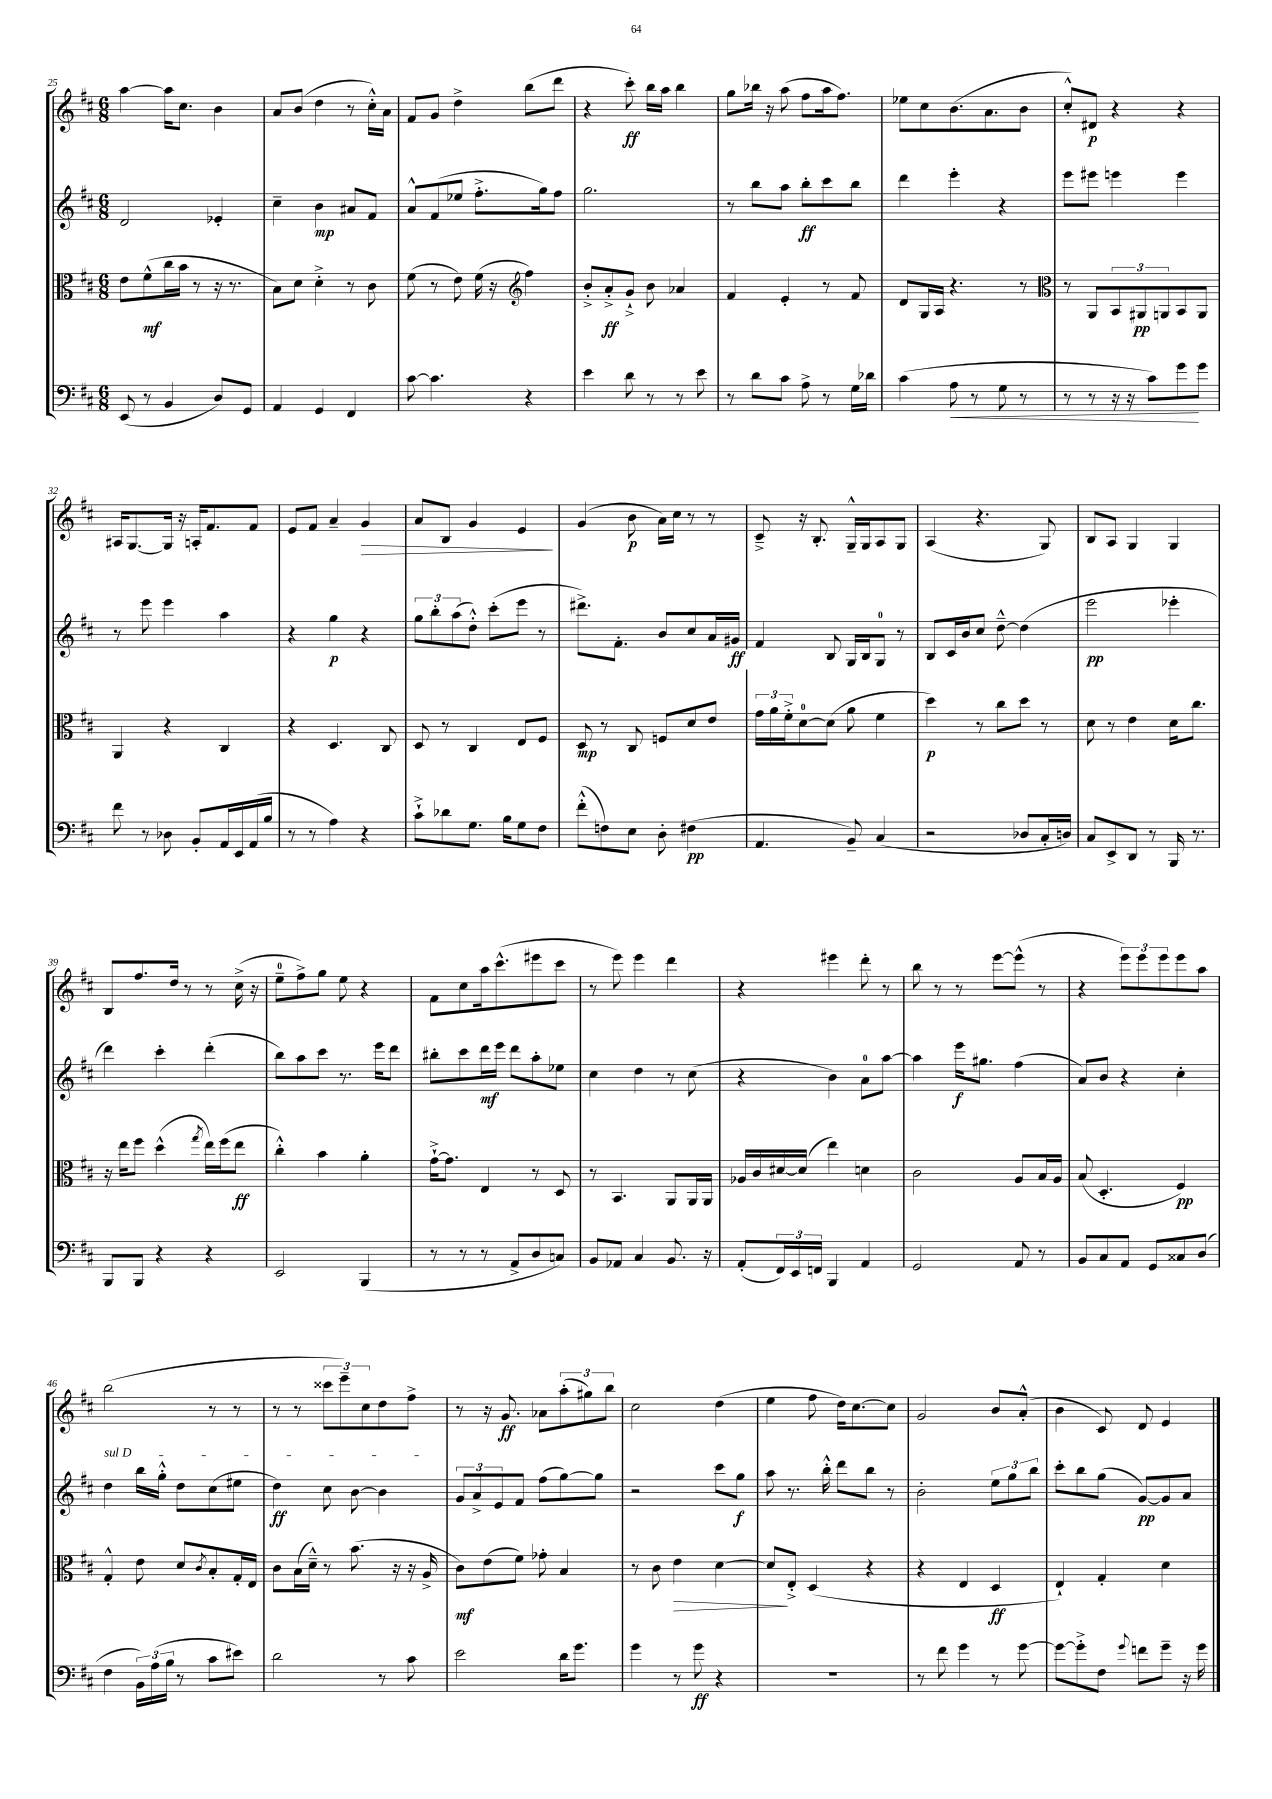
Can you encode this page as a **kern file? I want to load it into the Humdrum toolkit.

**kern	**dynam	**kern	**dynam	**kern	**dynam	**kern	**dynam
*part4	*part4	*part3	*part3	*part2	*part2	*part1	*part1
*staff4	*staff4	*staff3	*staff3	*staff2	*staff2	*staff1	*staff1
*clefF4	*	*clefC3	*	*clefG2	*	*clefG2	*
*k[f#c#]	*	*k[f#c#]	*	*k[f#c#]	*	*k[f#c#]	*
*M6/8	*	*M6/8	*	*M6/8	*	*M6/8	*
=25	=25	=25	=25	=25	=25	=25	=25
(8EE/	.	8e\L	.	2d/	.	[4aa\	.
8r	.	(8f#^^\	mf	.	.	.	.
4BB/	.	16cc#\L	.	.	.	16aa\KL]	.
.	.	16b\JJ	.	.	.	8.cc#\J	.
.	.	8r	.	.	.	.	.
8D/L)	.	16r	.	4e-X'/	.	4b\	.
.	.	8.r	.	.	.	.	.
8GG/J	.	.	.	.	.	.	.
=26	=26	=26	=26	=26	=26	=26	=26
4AA/	.	8B\L)	.	4cc#~\	.	8a/L	.
.	.	8d\J	.	.	.	(8b/J	.
4GG/	.	4d'^\	.	4b\	mp	4dd\	.
4FF#/	.	8r	.	8a#X/L	.	8r	.
.	.	8c#\	.	8f#/J	.	16cc#'^^\LL)	.
.	.	.	.	.	.	16a\JJ	.
=27	=27	=27	=27	=27	=27	=27	=27
[8c#\	.	(8f#\	.	8a^^/L	.	8f#/L	.
4.c#\]	.	8r	.	(8f#/	.	8g/J	.
.	.	8e\)	.	8ee-X/J	.	4dd^\	.
.	.	(16f#\	.	8.ff#'^\L	.	.	.
.	.	16r	.	.	.	.	.
*	*	*clefG2	*	*	*	*	*
4r	.	4ff#\)	.	.	.	(8bb\L	.
.	.	.	.	16gg\k)	.	.	.
.	.	.	.	8ff#\J	.	8ddd\J	.
=28	=28	=28	=28	=28	=28	=28	=28
4e\	.	8b'^/L	.	2.gg\	.	4r	.
.	.	8a'^/	ff	.	.	.	.
8d\	.	8g`^/J	.	.	.	8ccc#'\)	ff
8r	.	8b\	.	.	.	16bb\LL	.
.	.	.	.	.	.	16aa\JJ	.
8r	.	4a-X/	.	.	.	4bb\	.
8e\	.	.	.	.	.	.	.
=29	=29	=29	=29	=29	=29	=29	=29
8r	.	4f#/	.	8r	.	8gg\L	.
8d\L	.	.	.	8bb\L	.	16bb-X\Jk	.
.	.	.	.	.	.	16r	.
8c#\J	.	4e'/	.	8aa\J	.	(8aa\	.
8A^\	.	.	.	8bb'\L	ff	8ff#\L	.
8r	.	8r	.	8ccc#\	.	16aa\k	.
.	.	.	.	.	.	8.ff#\J)	.
16G\LL	.	8f#/	.	8bb\J	.	.	.
16d-X\JJ	.	.	.	.	.	.	.
=30	=30	=30	=30	=30	=30	=30	=30
(4c#\	.	8d/L	.	4ddd\	.	8ee-X\L	.
.	.	16G/L	.	.	.	8cc#\	.
.	.	16A/JJ	.	.	.	.	.
!	!LO:HP:b	!	!	!	!	!	!
8A\	<	4.r	.	4eee'\	.	(8.b\	.
8r	.	.	.	.	.	.	.
.	.	.	.	.	.	8.a\	.
8G\	.	.	.	4r	.	.	.
8r	.	8r	.	.	.	8b\J	.
=31	=31	=31	=31	=31	=31	=31	=31
*	*	*clefC3	*	*	*	*	*
8r	.	8r	.	8eee\L	.	8cc#'^^/L)	.
8r	.	8AA/L	.	8eee#X\J	.	8d#X/J	p
16r	.	12BB/	.	4eeen\	.	4r	.
16r	.	.	.	.	.	.	.
.	.	12AA#X/	pp	.	.	.	.
8c#\L)	.	.	.	.	.	.	.
.	.	12AAn/	.	.	.	.	.
8g\	.	8BB/	.	4eee\	.	4r	.
8g\J	[	8AA/J	.	.	.	.	.
!!LO:LB:g=z
=32	=32	=32	=32	=32	=32	=32	=32
8f#\	.	4AA/	.	8r	.	16A#X/KL	.
.	.	.	.	.	.	[8.G/	.
8r	.	.	.	8eee\	.	.	.
8D-X\	.	4r	.	4eee\	.	16G/Jk]	.
.	.	.	.	.	.	16r	.
8BB'/L	.	.	.	.	.	16An'/KL	.
.	.	.	.	.	.	8.f#/	.
16AA/L	.	4C#/	.	4aa\	.	.	.
16EE/	.	.	.	.	.	.	.
(16AA/	.	.	.	.	.	8f#/J	.
16B/JJ	.	.	.	.	.	.	.
=33	=33	=33	=33	=33	=33	=33	=33
8r	.	4r	.	4r	.	8e/L	.
8r	.	.	.	.	.	8f#/J	.
4A\)	.	4.D/	.	4gg\	p	4a~/	.
!	!	!	!	!	!	!	!LO:HP:b
4r	.	.	.	4r	.	4g/	>
.	.	8C#/	.	.	.	.	.
=34	=34	=34	=34	=34	=34	=34	=34
8c#`^\L	.	8D/	.	12gg\L	.	8a/L	.
.	.	.	.	12bb'\	.	.	.
8d-X\	.	8r	.	.	.	8B/J	.
.	.	.	.	(12aa\	.	.	.
8.G\J	.	4C#/	.	8dd'^^\J)	.	4g/	.
.	.	.	.	(8ccc#'\L	.	.	.
16B\KL	.	.	.	.	.	.	.
8G\	.	8E/L	.	8eee\J	.	4e/	.
8F#\J	.	8F#/J	.	8r	.	.	.
.	.	.	.	.	.	.	]
=35	=35	=35	=35	=35	=35	=35	=35
(8f#'^^\L	.	8D/	mp	8.ddd#X^\L)	.	(4g/	.
8Fn\)	.	8r	.	.	.	.	.
.	.	.	.	8.f#'\J	.	.	.
8E\J	.	8C#/	.	.	.	8b\	p
8D'\	.	8Fn/L	.	8b/L	.	16a\LL)	.
.	.	.	.	.	.	16cc#\JJ	.
(4F#X\	pp	8d/	.	8cc#/	.	8r	.
.	.	8e/J	.	16a/L	.	8r	.
.	.	.	.	16g#X/JJ	ff	.	.
=36	=36	=36	=36	=36	=36	=36	=36
4.AA/	.	24g\LL	.	4f#/	.	8c#~^/	.
.	.	24a\	.	.	.	.	.
.	.	24f#'^\J	.	.	.	.	.
.	.	[8d\	.	.	.	16r	.
.	.	.	.	.	.	8.B'/	.
.	.	(8d\J]	.	8B/	.	.	.
8BB~/)	.	8a\	.	16G/LL	.	16G~^^/LL	.
.	.	.	.	16B/J	.	16G/J	.
(4C#/	.	4f#\	.	8G/J	.	8A/	.
.	.	.	.	8r	.	8G/J	.
=37	=37	=37	=37	=37	=37	=37	=37
2r	.	4dd\)	p	8B/L	.	(4A/	.
.	.	.	.	16c#/L	.	.	.
.	.	.	.	16b/J	.	.	.
.	.	8r	.	8cc#/J	.	4.r	.
.	.	8cc#\L	.	[8dd~^^\	.	.	.
8D-X/L	.	8dd\J	.	(4dd\]	.	.	.
16C#'/L	.	8r	.	.	.	8G/)	.
16Dn/JJ)	.	.	.	.	.	.	.
=38	=38	=38	=38	=38	=38	=38	=38
8C#/L	.	8d\	.	2eee\	pp	8B/L	.
8EE^/	.	8r	.	.	.	8A/J	.
8DD/J	.	4e\	.	.	.	4G/	.
8r	.	.	.	.	.	.	.
16BBB/	.	16d\KL	.	4eee-X'\	.	4G/	.
8.r	.	8.cc#\J	.	.	.	.	.
!!LO:LB:g=z
=39	=39	=39	=39	=39	=39	=39	=39
8BBB/L	.	16r	.	4ddd\)	.	8B/L	.
.	.	16ee\KL	.	.	.	.	.
8BBB/J	.	8ff#\J	.	.	.	8.ff#/	.
4r	.	(4dd^^\	.	4ccc#'\	.	.	.
.	.	.	.	.	.	16dd/Jk	.
.	.	.	.	.	.	8r	.
.	.	8qgg/	.	.	.	.	.
4r	.	16ee\LL)	.	(4ddd'\	.	8r	.
.	.	(16ff#\J	.	.	.	.	.
.	.	8ee\J	ff	.	.	(16cc#^\	.
.	.	.	.	.	.	16r	.
=40	=40	=40	=40	=40	=40	=40	=40
2EE/	.	4cc#'^^\)	.	8bb\L)	.	8ee~\L	.
.	.	.	.	8aa\	.	8ff#^\)	.
.	.	4b\	.	8ccc#\J	.	8gg\J	.
.	.	.	.	8.r	.	8ee\	.
(4BBB/	.	4a'\	.	.	.	4r	.
.	.	.	.	16eee\KL	.	.	.
.	.	.	.	8ddd\J	.	.	.
=41	=41	=41	=41	=41	=41	=41	=41
8r	.	[16g`^\KL	.	8bb#X'\L	.	8f#\L	.
.	.	8.g\J]	.	.	.	.	.
8r	.	.	.	8ccc#\	.	8cc#\	.
8r	.	4E/	.	16ddd\L	mf	16aa\k	.
.	.	.	.	16eee\JJ	.	(8.ccc#^^\	.
8AA^/L	.	.	.	8ddd\L	.	.	.
8D/	.	8r	.	8aa'\	.	8eee#X\	.
8Cn/J)	.	8D/	.	8ee-X\J	.	8ccc#\J	.
=42	=42	=42	=42	=42	=42	=42	=42
8BB/L	.	8r	.	4cc#\	.	8r	.
8AA-X/J	.	4.BB/	.	.	.	8eee\)	.
4C#/	.	.	.	4dd\	.	4eee\	.
8.BB/	.	8AA/L	.	8r	.	4ddd\	.
.	.	16AA/L	.	(8cc#\	.	.	.
16r	.	16AA/JJ	.	.	.	.	.
=43	=43	=43	=43	=43	=43	=43	=43
(8AA'/L	.	16A-X/LL	.	4r	.	4r	.
.	.	16c#/	.	.	.	.	.
24FF#/L)	.	[16d#X/	.	.	.	.	.
24EE/	.	.	.	.	.	.	.
.	.	(16d#/JJ]	.	.	.	.	.
24FFn/JJ	.	.	.	.	.	.	.
4BBB/	.	4ee\)	.	4b\)	.	4eee#X\	.
4AA/	.	4dn\	.	8a\L	.	8ddd'\	.
.	.	.	.	[8aa\J	.	8r	.
=44	=44	=44	=44	=44	=44	=44	=44
2GG/	.	2c#\	.	4aa\]	.	8bb\	.
.	.	.	.	.	.	8r	.
.	.	.	.	16eee\KL	f	8r	.
.	.	.	.	8.gg#X\J	.	.	.
.	.	.	.	.	.	[8eee\L	.
8AA/	.	8A/L	.	(4ff#\	.	(8eee^^\J]	.
8r	.	16B/L	.	.	.	8r	.
.	.	16A/JJ	.	.	.	.	.
=45	=45	=45	=45	=45	=45	=45	=45
8BB/L	.	(8B/	.	8a/L)	.	4r	.
8C#/	.	4.D'/	.	8b/J	.	.	.
8AA/J	.	.	.	4r	.	12eee\L)	.
.	.	.	.	.	.	12eee\	.
8GG/L	.	.	.	.	.	.	.
.	.	.	.	.	.	12eee\	.
8C##X/	.	4F#/)	pp	4cc#'\	.	8eee\	.
(8D/J	.	.	.	.	.	8aa\J	.
!!LO:LB:g=z
=46	=46	=46	=46	=46	=46	=46	=46
!	!	!	!	!LO:TX:a:i:t=sul D	!	!	!
4F#\	.	4G'^^/	.	4dd\	.	(2bb\	.
24BB\LL)	.	8e\	.	16bb\LL	.	.	.
(24A\	.	.	.	.	.	.	.
.	.	.	.	16gg'^^\JJ	.	.	.
24B\JJ	.	.	.	.	.	.	.
8r	.	8d/L	.	8dd\L	.	.	.
.	.	8qc#/	.	.	.	.	.
8c#\L	.	8B'/	.	(8cc#\	.	8r	.
8e#X\J)	.	16G'/L	.	8ee#X\J	.	8r	.
.	.	16E/JJ	.	.	.	.	.
=47	=47	=47	=47	=47	=47	=47	=47
2d\	.	8c#\L	.	4dd\)	ff	8r	.
.	.	(16B\L	.	.	.	8r	.
.	.	16d~^^\JJ)	.	.	.	.	.
.	.	8r	.	8cc#\	.	12ccc##X\L	.
.	.	.	.	.	.	12eee~\)	.
.	.	(8.b\	.	[8b\	.	.	.
.	.	.	.	.	.	12cc#\	.
8r	.	.	.	4b\]	.	8dd\	.
.	.	16r	.	.	.	.	.
8c#\	.	16r	.	.	.	8ff#^\J	.
.	.	16A^/	.	.	.	.	.
=48	=48	=48	=48	=48	=48	=48	=48
2e\	.	8c#\L)	mf	12g/L	.	8r	.
.	.	.	.	12a^/	.	.	.
.	.	(8e\	.	.	.	16r	.
.	.	.	.	12e/	.	.	.
.	.	.	.	.	.	8.g/	ff
.	.	8f#\J)	.	8f#/J	.	.	.
.	.	8g-X'\	.	(8ff#\L	.	8a-X\L	.
16d\KL	.	4B/	.	[8gg\)	.	(12aa'\	.
8.g\J	.	.	.	.	.	.	.
.	.	.	.	.	.	12gg#X\)	.
.	.	.	.	8gg\J]	.	.	.
.	.	.	.	.	.	12bb\J	.
=49	=49	=49	=49	=49	=49	=49	=49
4g\	.	8r	.	2r	.	2cc#\	.
.	.	8c#\	.	.	.	.	.
!	!	!	!LO:HP:b	!	!	!	!
8r	.	4e\	>	.	.	.	.
8g\	ff	.	.	.	.	.	.
4r	.	[4d\	.	8ccc#\L	.	(4dd\	.
.	.	.	.	8gg\J	f	.	.
=50	=50	=50	=50	=50	=50	=50	=50
2.r	.	8d/L]	.	8aa\	.	4ee\	.
.	.	8E'^/J	]	8.r	.	.	.
.	.	(4D/	.	.	.	8ff#\	.
.	.	.	.	16bb'^^\	.	.	.
.	.	.	.	8ddd\L	.	16dd\KL)	.
.	.	.	.	.	.	[8.cc#\	.
.	.	4r	.	8bb\J	.	.	.
.	.	.	.	8r	.	8cc#\J]	.
=51	=51	=51	=51	=51	=51	=51	=51
8r	.	4r	.	2b'\	.	2g/	.
8f#\	.	.	.	.	.	.	.
4g\	.	4E/	.	.	.	.	.
8r	.	4D/	ff	12ee\L	.	8b/L	.
.	.	.	.	12gg\	.	.	.
[8g\	.	.	.	.	.	(8a'^^/J	.
.	.	.	.	12bb\J	.	.	.
=52	=52	=52	=52	=52	=52	=52	=52
8g\L_	.	4E`/)	.	8ccc#'\L	.	4b\	.
8g'^\]	.	.	.	8bb\	.	.	.
8F#\J	.	4G'/	.	(8gg\J	.	8c#/)	.
8qqg/	.	.	.	.	.	.	.
8fn\L	.	.	.	[8g/L)	pp	8d/	.
8g~\J	.	4d\	.	8g/]	.	4e/	.
16r	.	.	.	8a/J	.	.	.
16g\	.	.	.	.	.	.	.
==	==	==	==	==	==	==	==
*-	*-	*-	*-	*-	*-	*-	*-
